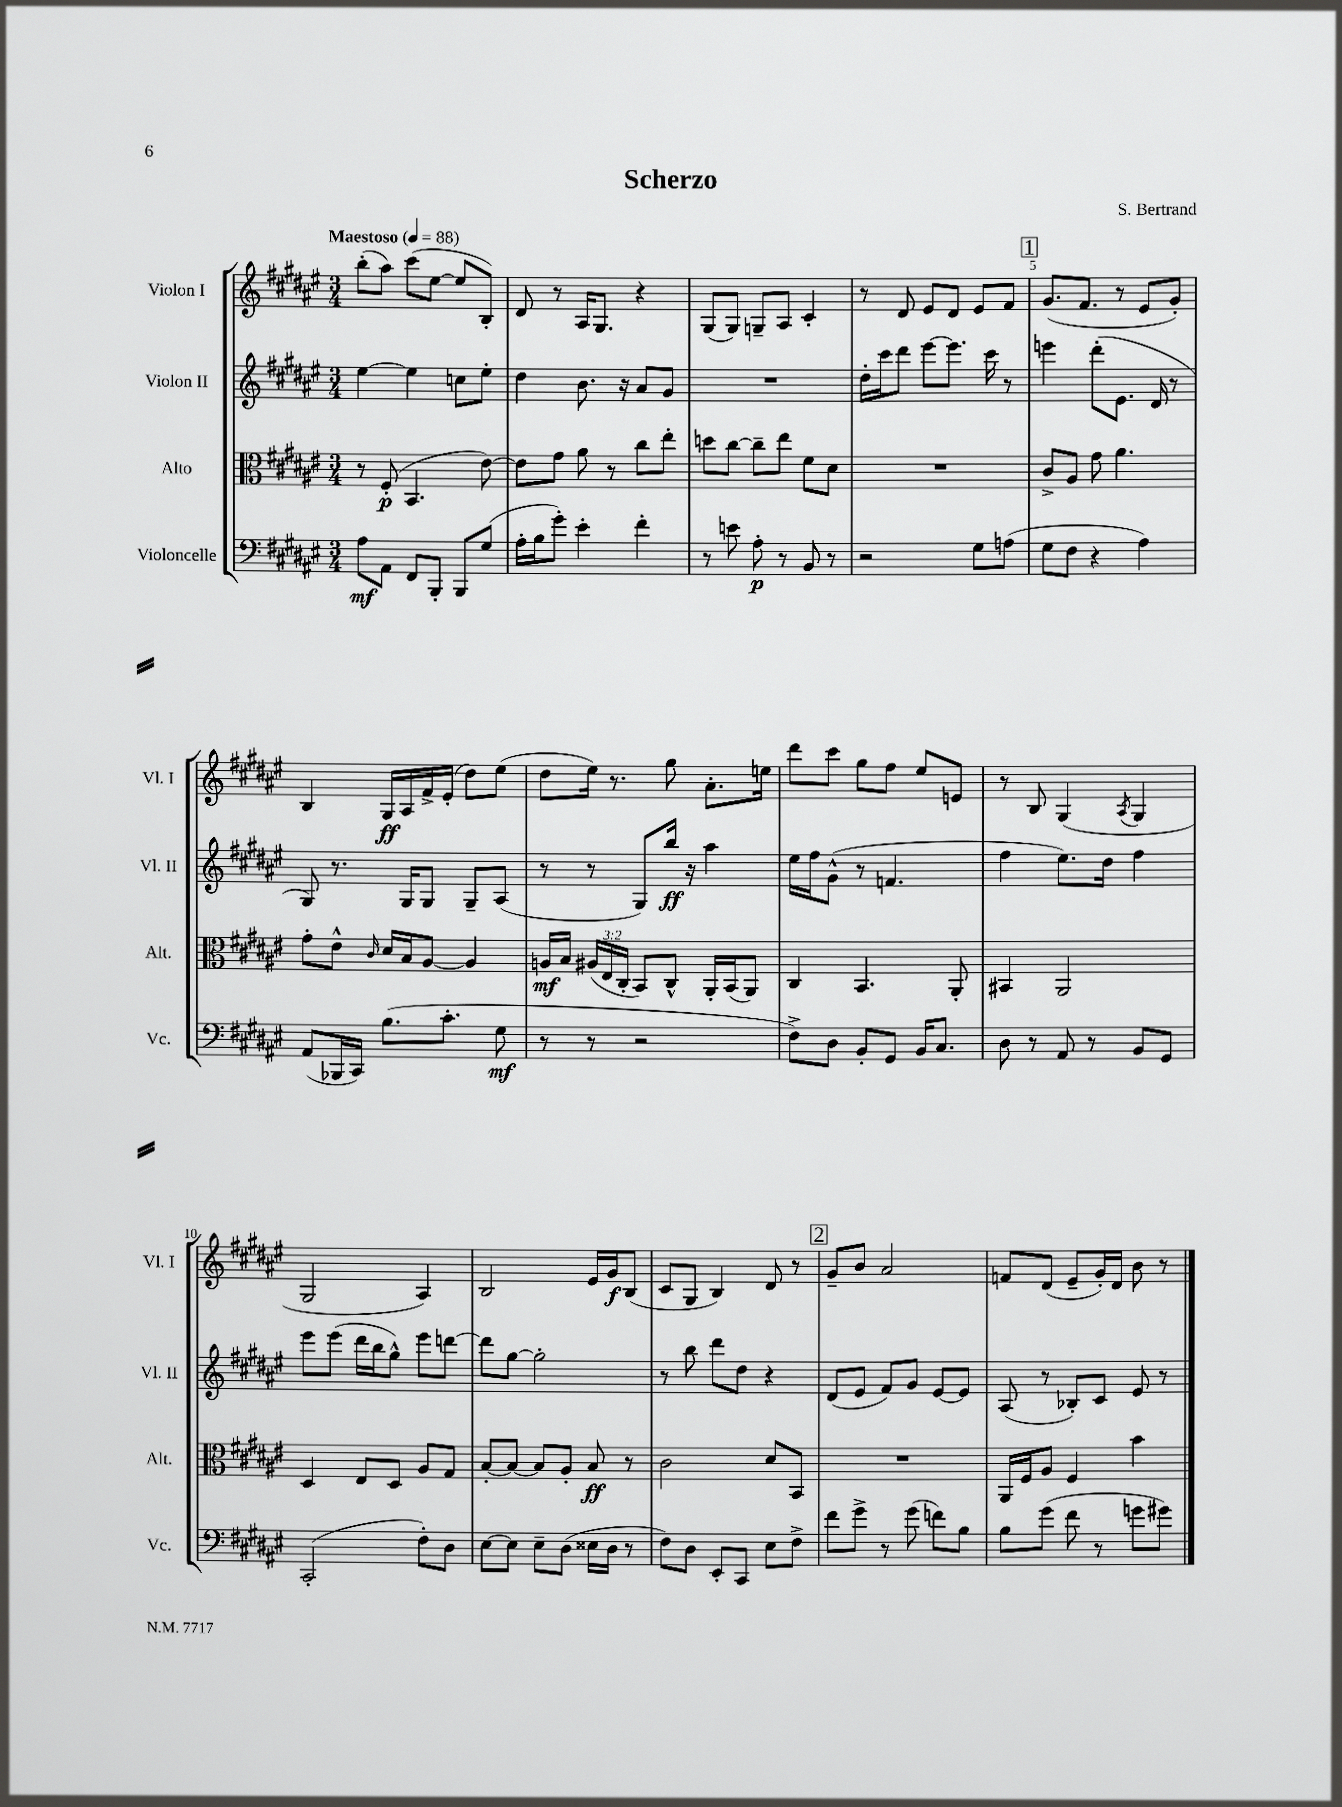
\header { title = "Scherzo" composer = "S. Bertrand" }
<<
\new StaffGroup <<
\new Staff = "s0" \with { instrumentName = "Violon I" shortInstrumentName = "Vl. I" } {
    \clef treble \key fis \major \numericTimeSignature \time 3/4 \tempo "Maestoso" 4 = 88
    \autoBeamOff b''8[-.( ais''8]) cis'''8[( eis''8]~ eis''8[ b8]-.) |
    dis'8 r8 ais16[ gis8.] r4 |
    gis8[( gis8]) g8[-- ais8] cis'4-. |
    r8 dis'8 eis'8[ dis'8] eis'8[ fis'8] |
    \mark \markup { \box "1" } gis'8.[( fis'8.] r8 eis'8[ gis'8]-.) |
    b4 gis16[\ff ais16 fis'16-> eis'16]-.( dis''8[) eis''8]( |
    dis''8[ eis''16]) r8. gis''8 ais'8.[-. e''16] |
    dis'''8[ cis'''8] gis''8[ fis''8] eis''8[ e'8] |
    r8 b8 gis4( \acciaccatura { ais8 } gis4 |
    gis2 ais4) |
    b2 eis'16[ gis'16\f b8]( |
    cis'8[ gis8] b4) dis'8 r8 |
    \mark \markup { \box "2" } gis'8[-- b'8] ais'2 |
    f'8[ dis'8]( eis'8[-- gis'16-.) dis'16] b'8 r8 \bar "|." |
}
\new Staff = "s1" \with { instrumentName = "Violon II" shortInstrumentName = "Vl. II" } {
    \clef treble \key fis \major \numericTimeSignature \time 3/4
    \autoBeamOff eis''4~ eis''4 c''8[ eis''8]-. |
    dis''4 b'8. r16 ais'8[ gis'8] |
    R2. |
    dis''16[-. cis'''16 dis'''8] eis'''8[~ eis'''8.] cis'''16 r8 |
    \mark \markup { \box "1" } e'''4 dis'''8[-.( eis'8.] dis'16 r8 |
    gis8) r8. gis16[ gis8] gis8[-- ais8]( |
    r8 r8 gis8[) b''16]\ff r16 ais''4 |
    eis''16[ fis''16 gis'8]-^( r8 f'4. |
    fis''4 eis''8.[) dis''16] fis''4 |
    eis'''8[ eis'''8]( dis'''16[ b''16 gis''8]-^) eis'''8[ d'''8]~ |
    d'''8[ gis''8]~ gis''2-. |
    r8 b''8 dis'''8[ dis''8] r4 |
    \mark \markup { \box "2" } dis'8[( eis'8] fis'8[) gis'8] eis'8[~ eis'8] |
    ais8( r8 bes8[-.) cis'8] eis'8 r8 \bar "|." |
}
\new Staff = "s2" \with { instrumentName = "Alto" shortInstrumentName = "Alt." } {
    \clef alto \key fis \major \numericTimeSignature \time 3/4 \override Staff.TupletNumber.text = #tuplet-number::calc-fraction-text
    \autoBeamOff r8 fis8-.\p( b,4. eis'8~) |
    eis'8[ gis'8] ais'8 r8 cis''8[ eis''8]-. |
    d''8[ cis''8]~ cis''8[-- eis''8] fis'8[ dis'8] |
    R2. |
    \mark \markup { \box "1" } cis'8[-> ais8] gis'8 ais'4. |
    gis'8[-. eis'8]-^ \grace { cis'16 } dis'16[ b16 ais8]~ ais4 |
    a16[\mf b16] \tuplet 3/2 { ais16[( eis16 cis16]-. } b,8[) cis8]-^ ais,16[-. b,16( ais,8]) |
    cis4 b,4. ais,8-. |
    bis,4 ais,2 |
    dis4 eis8[ dis8] ais8[ gis8] |
    b8[~-. b8]~ b8[ ais8]-. b8\ff r8 |
    cis'2 dis'8[ b,8] |
    \mark \markup { \box "2" } R2. |
    ais,16[ fis16 ais8] fis4 b'4 \bar "|." |
}
\new Staff = "s3" \with { instrumentName = "Violoncelle" shortInstrumentName = "Vc." } {
    \clef bass \key fis \major \numericTimeSignature \time 3/4
    \autoBeamOff ais8[\mf ais,8] fis,8[ b,,8]-. b,,8[ gis8]( |
    ais16[-. b16 gis'8]-.) eis'4-. fis'4-. |
    r8 e'8 ais8-.\p r8 b,8 r8 |
    r2 gis8[ a8]( |
    \mark \markup { \box "1" } gis8[ fis8] r4 ais4) |
    ais,8[( bes,,16 cis,16]) b8.[( cis'8.]-. gis8\mf |
    r8 r8 r2 |
    fis8[->) dis8] b,8[-. gis,8] b,16[ cis8.] |
    dis8 r8 ais,8 r8 b,8[ gis,8] |
    cis,2-.( fis8[-.) dis8] |
    eis8[~ eis8] eis8[-- dis8]( eisis16[ dis16] r8 |
    fis8[) dis8] eis,8[-. cis,8] eis8[ fis8]-> |
    \mark \markup { \box "2" } fis'8[ gis'8]-> r8 gis'8( f'8[) b8] |
    b8[ gis'8]( fis'8 r8 g'8[ gis'8]) \bar "|." |
}
>>
>>
\layout { \context { \Score \override BarNumber.break-visibility = ##(#f #t #t) barNumberVisibility = #(every-nth-bar-number-visible 5) } }
